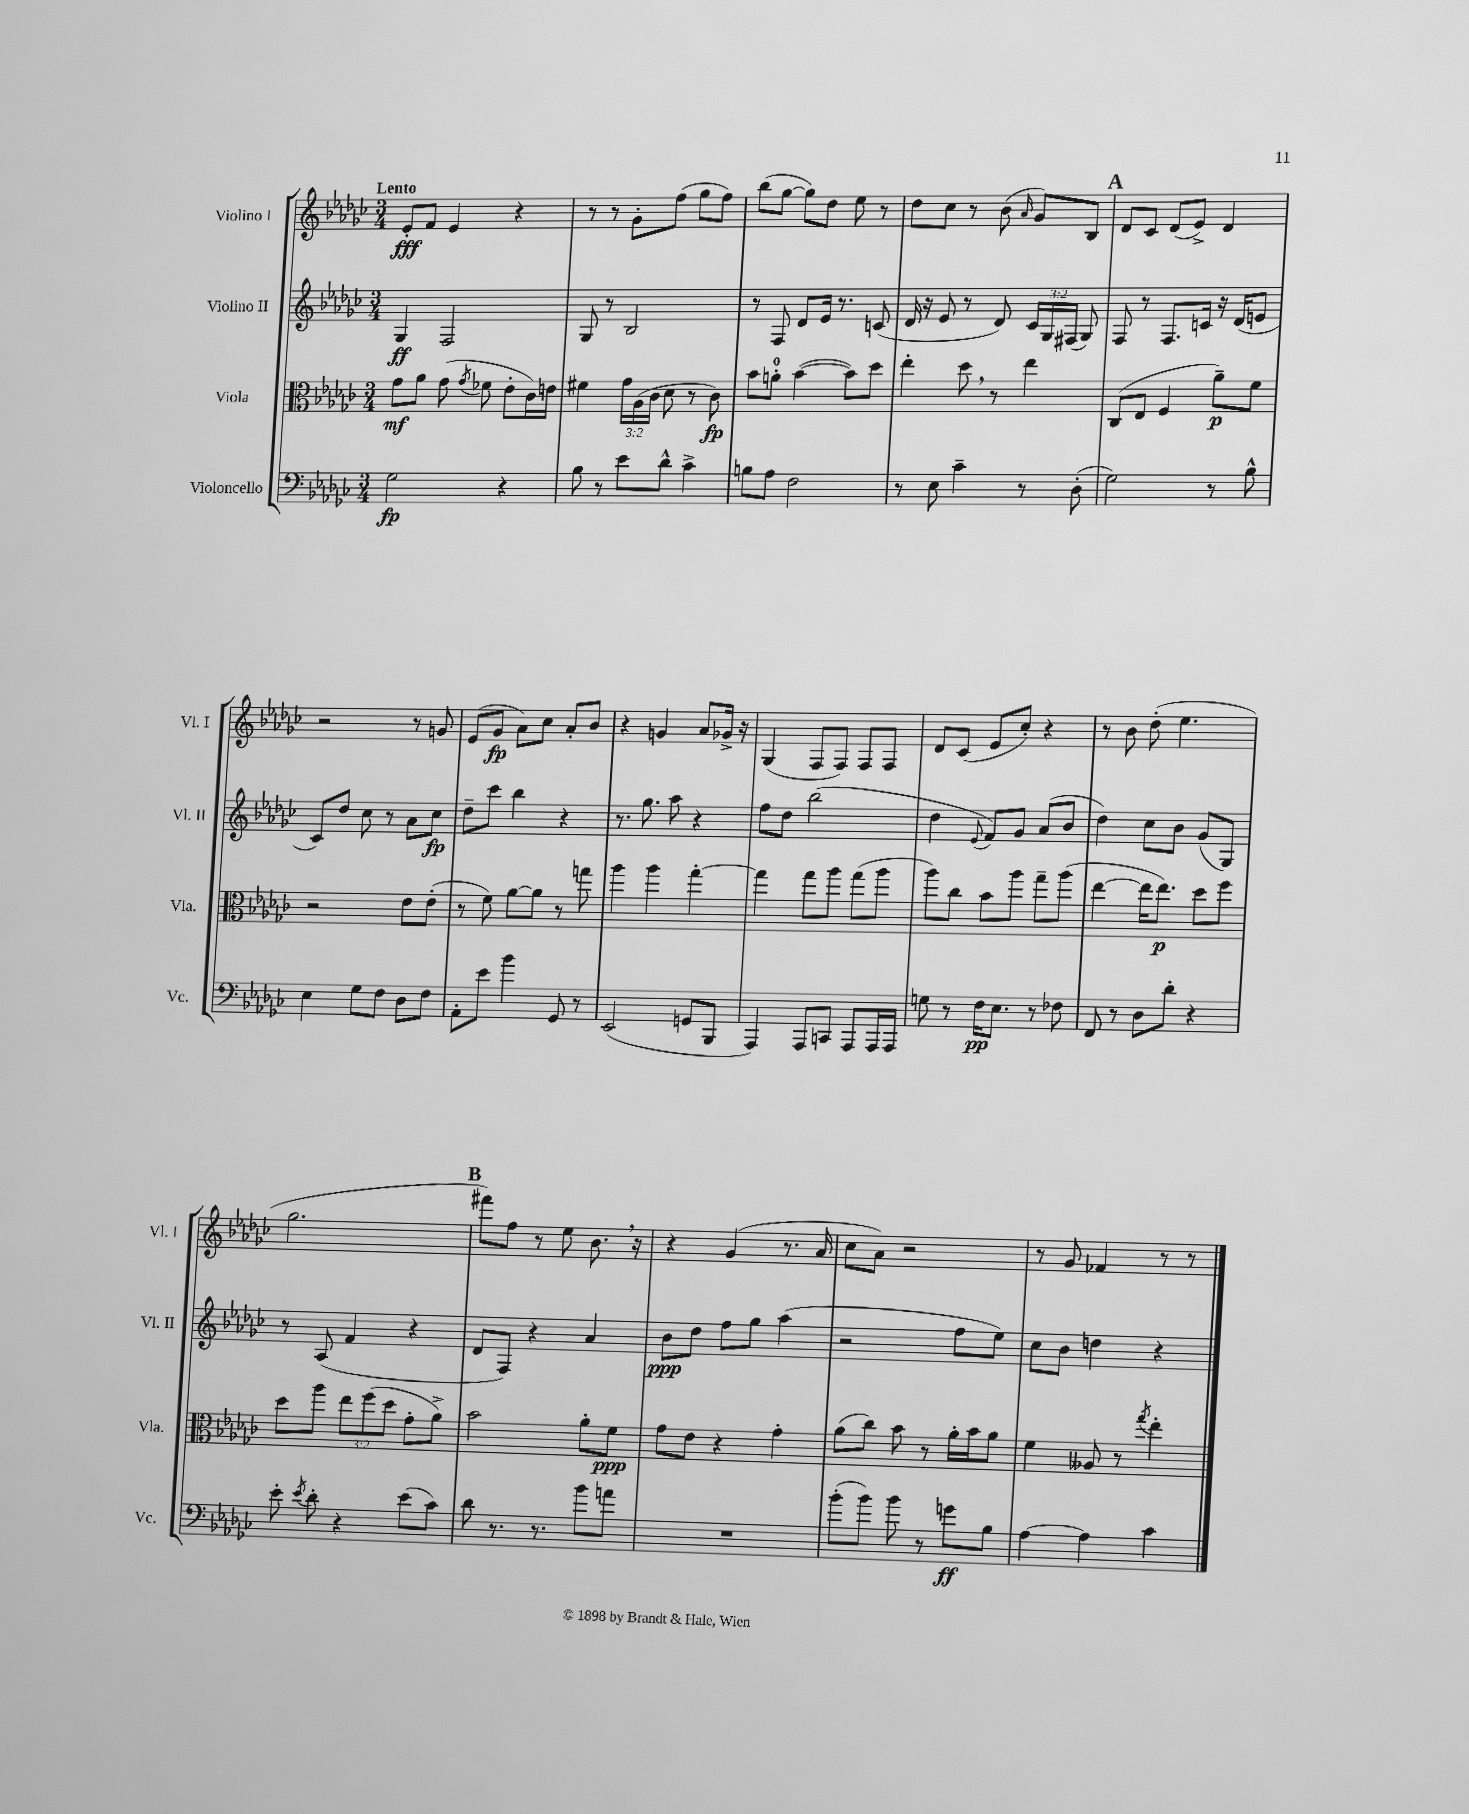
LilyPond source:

<<
\new StaffGroup <<
\new Staff = "s0" \with { instrumentName = "Violino I" shortInstrumentName = "Vl. I" } {
    \clef treble \key ges \major \numericTimeSignature \time 3/4 \tempo "Lento"
    \autoBeamOff ees'8[-.\fff f'8] ees'4 r4 |
    r8 r8 ges'8[-. f''8]( ges''8[ f''8]) |
    bes''8[( ges''8]~ ges''8[) des''8] ees''8 r8 |
    des''8[ ces''8] r8 bes'8( \grace { aes'16 } ges'8[) bes8] |
    \mark \markup { \bold "A" } des'8[ ces'8] des'8[( ees'8]->) des'4 |
    r2 r8 g'8 |
    ees'8[( ges'8]\fp aes'8[) ces''8] aes'8[-. bes'8] |
    r4 g'4 aes'8[ ges'16]-> r16 |
    ges4( f8[ f8]) f8[ f8] |
    des'8[ ces'8]( ees'8[ ces''8]-.) r4 |
    r8 bes'8 des''8-.( ees''4. |
    ges''2. |
    \mark \markup { \bold "B" } fis'''8[) f''8] r8 ees''8 bes'8. \breathe r16 |
    r4 ges'4( r8. aes'16 |
    ces''8[ aes'8]) r2 |
    r8 ges'8 fes'4 r8 r8 \bar "|." |
}
\new Staff = "s1" \with { instrumentName = "Violino II" shortInstrumentName = "Vl. II" } {
    \clef treble \key ges \major \numericTimeSignature \time 3/4 \override Staff.TupletNumber.text = #tuplet-number::calc-fraction-text
    \autoBeamOff ges4\ff f2 |
    ges8 r8 bes2 |
    r8 f8 des'8[ ees'16] r8. c'8( |
    des'16 r16 ees'8 r8 des'8) \tuplet 3/2 { ces'16[ ges16 fis16]( } ges8) |
    \mark \markup { \bold "A" } f8 r8 f8.[ c'16] r16 des'16[( e'8] |
    ces'8[) des''8] ces''8 r8 aes'8[ ces''8]\fp |
    des''8[-- ces'''8] bes''4 r4 |
    r8. ges''8. aes''8 r4 |
    f''8[ des''8] bes''2( |
    des''4 \appoggiatura { ees'8 } f'8[) ges'8] aes'8[( bes'8] |
    des''4) ces''8[ bes'8] ges'8[( ges8]) |
    r8 aes8( f'4 r4 |
    \mark \markup { \bold "B" } des'8[ f8]) r4 aes'4 |
    bes'8[\ppp des''8] f''8[ ges''8] aes''4( |
    r2 f''8[ ees''8]) |
    ces''8[ bes'8] d''4 r4 \bar "|." |
}
\new Staff = "s2" \with { instrumentName = "Viola" shortInstrumentName = "Vla." } {
    \clef alto \key ges \major \numericTimeSignature \time 3/4 \override Staff.TupletNumber.text = #tuplet-number::calc-fraction-text
    \autoBeamOff ges'8[\mf aes'8] ges'8( \acciaccatura { ges'8 } fes'8 ees'8[-. ces'16) e'16] |
    fis'4 \tuplet 3/2 { ges'16[ aes16( ces'16] } des'8 r8 ces'8\fp) |
    bes'8[ a'8]-0-. bes'4~( bes'8[) des''8] |
    ees''4-. des''8 \breathe r8 ees''4 |
    \mark \markup { \bold "A" } ces8[( ees8] f4 aes'8[--\p) f'8] |
    r2 ees'8[ ees'8]-.( |
    r8 f'8) aes'8[~ aes'8] r8 g''8 |
    aes''4 aes''4 ges''4~-. |
    ges''4 ges''8[ aes''8] ges''8[( aes''8] |
    aes''8[) ces''8] bes'8[ aes''8] ges''8[-- aes''8]( |
    ees''4~ ees''16[ ees''8.]\p) des''8[ f''8] |
    des''8[ aes''8] \tuplet 3/2 { ees''8[ f''8( des''8] } ges'8[-. aes'8]->) |
    \mark \markup { \bold "B" } bes'2 aes'8[-. f'8]\ppp |
    ges'8[ ees'8] r4 ges'4-. |
    aes'8[( ces''8]) bes'8 r8 aes'16[-. bes'16 aes'8] |
    f'4 aeses8 r8 \acciaccatura { ges''8 } ees''4-. \bar "|." |
}
\new Staff = "s3" \with { instrumentName = "Violoncello" shortInstrumentName = "Vc." } {
    \clef bass \key ges \major \numericTimeSignature \time 3/4
    \autoBeamOff ges2\fp r4 |
    bes8 r8 ees'8[ des'8]-^ ces'4-> |
    b8[ aes8] f2 |
    r8 ees8 ces'4-- r8 des8-.( |
    \mark \markup { \bold "A" } ges2) r8 bes8-^ |
    ees4 ges8[ f8] des8[ f8] |
    aes,8[-. ees'8] bes'4 ges,8 r8 |
    ees,2( g,8[ bes,,8] |
    aes,,4) aes,,8[ c,8] aes,,8[ aes,,16 aes,,16] |
    g8 r8 f16[\pp ees8.] r8 fes8 |
    f,8 r8 des8[ des'8]-. r4 |
    ees'8-. \acciaccatura { ees'8 } des'8-. r4 ees'8[( ces'8]) |
    \mark \markup { \bold "B" } des'8 r8. r8. bes'8[ a'8] |
    R2. |
    bes'8[-.( bes'8]) bes'8 r8 g'8[\ff bes8] |
    aes4~ aes4 ces'4 \bar "|." |
}
>>
>>
\layout { \context { \Score \remove "Bar_number_engraver" } }
